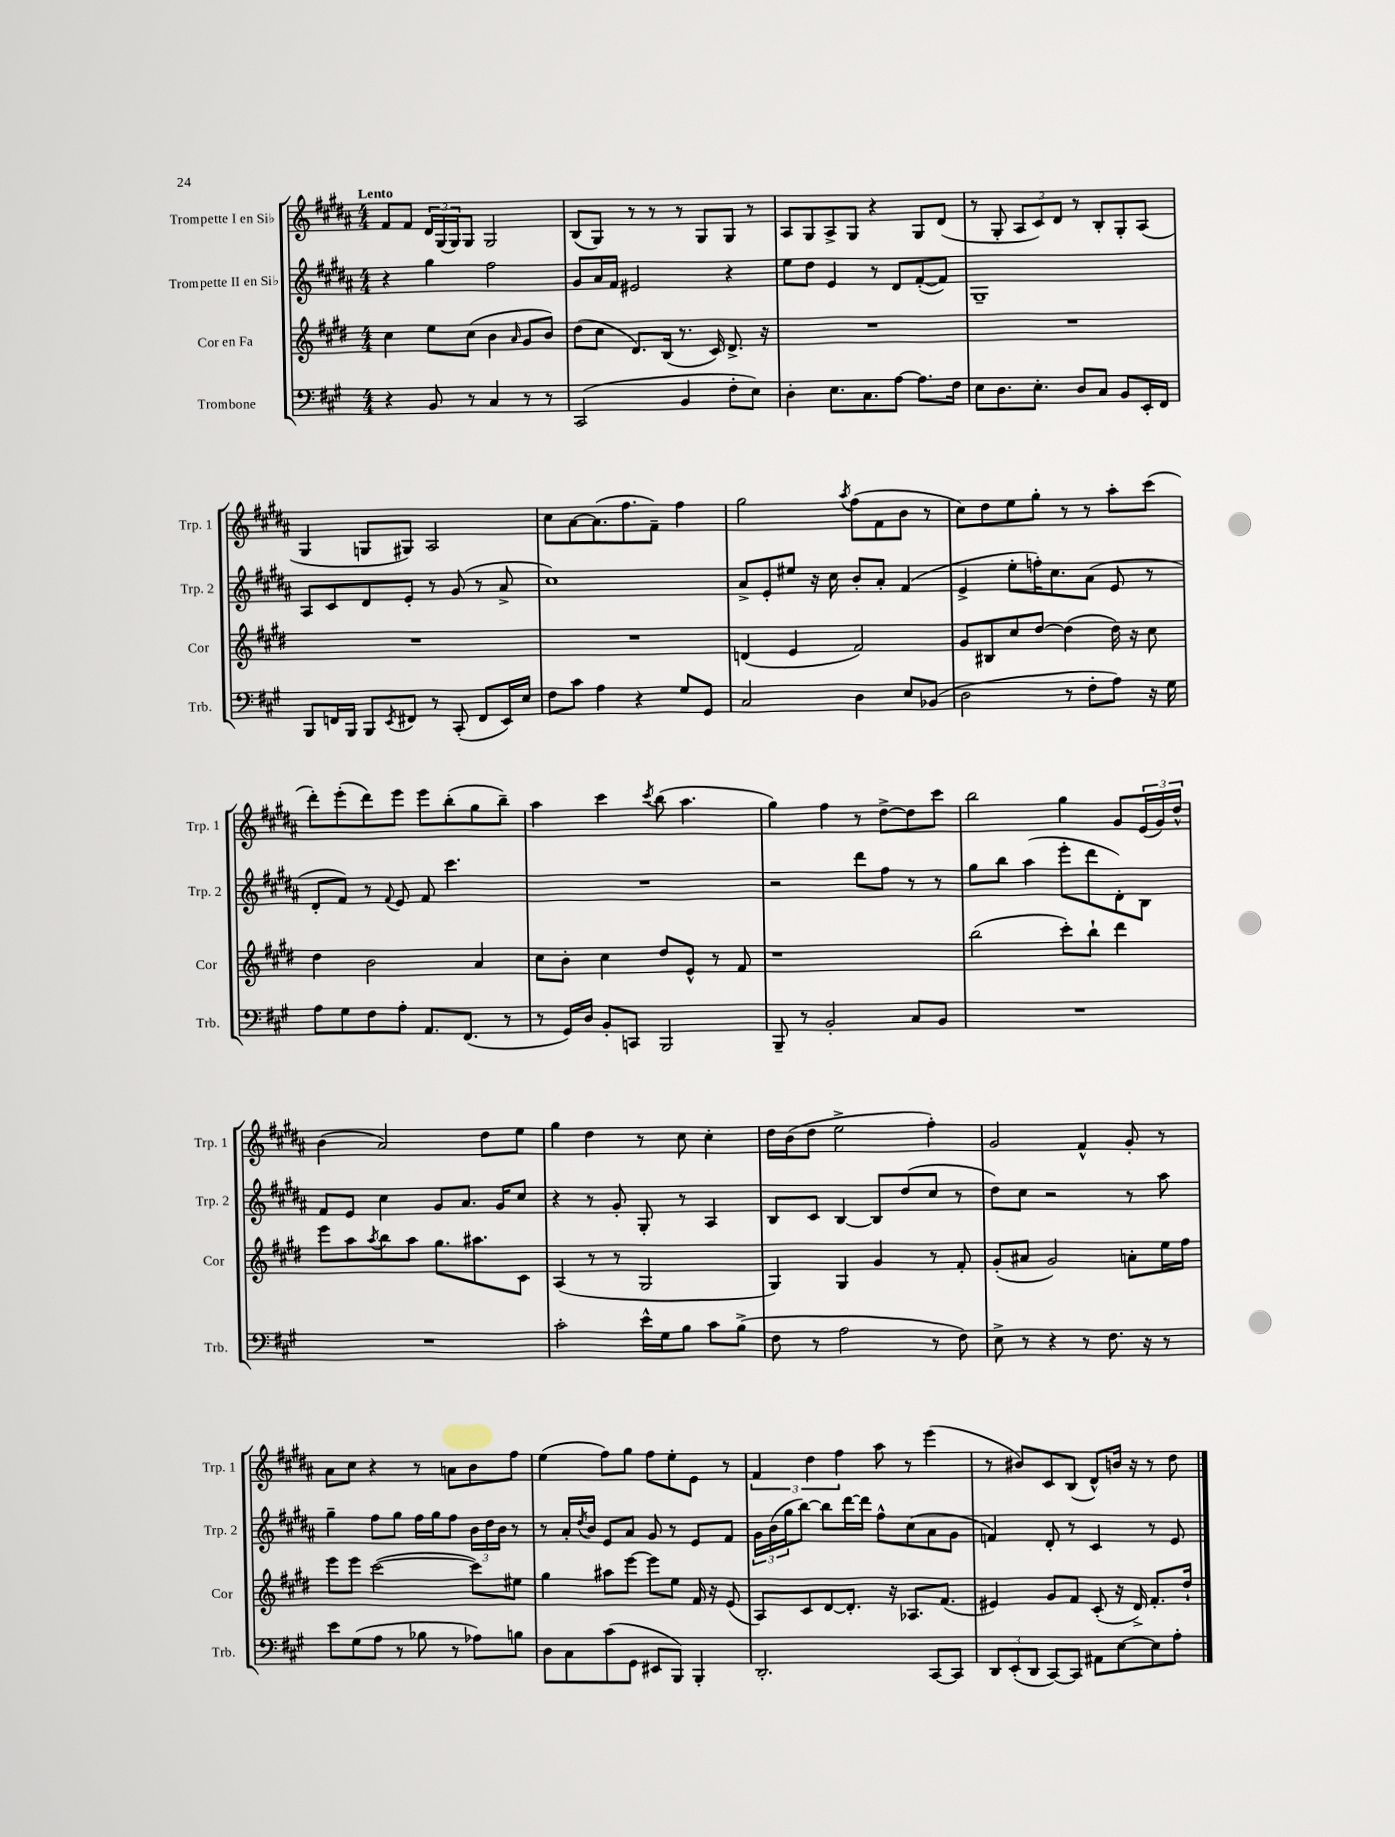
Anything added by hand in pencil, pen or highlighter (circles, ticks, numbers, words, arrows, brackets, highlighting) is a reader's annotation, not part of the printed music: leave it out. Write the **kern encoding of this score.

**kern	**kern	**kern	**kern
*part4	*part3	*part2	*part1
*staff4	*staff3	*staff2	*staff1
*I"Trombone	*I"Cor en Fa	*I"Trompette II en Si♭	*I"Trompette I en Si♭
*I'Trb.	*I'Cor	*I'Trp. 2	*I'Trp. 1
*clefF4	*clefG2	*clefG2	*clefG2
*k[f#c#g#]	*k[f#c#g#d#]	*k[f#c#g#d#a#]	*k[f#c#g#d#a#]
*M4/4	*M4/4	*M4/4	*M4/4
=1	=1	=1	=1
!	!	!	!LO:TX:a:B:t=Lento
4r	4cc#\	4r	8f#/L
.	.	.	8f#/J
8BB/	8ee\L	4gg#\	24d#/LL
.	.	.	(24G#/
.	.	.	24G#/J)
8r	(8cc#\J	.	8G#/J
4C#/	4b\	2ff#\	2G#/
.	16qqa/	.	.
8r	8g#/L	.	.
8r	8b/J)	.	.
=2	=2	=2	=2
(2CC#/	(8dd#\L	8g#/L	(8B/L
.	8cc#\J	16a#/L	8G#/J)
.	.	16f#/JJ	.
.	8.d#/L)	2e#X/	8r
.	.	.	8r
.	(16B/Jk	.	.
4BB/	8.r	.	8r
.	.	.	8G#/L
.	16c#/)	.	.
8F#'\L	8.d#^/	4r	8G#/J
8E\J)	.	.	8r
.	16r	.	.
=3	=3	=3	=3
4D'\	1r	8ee\L	8A#/L
.	.	8dd#\J	8G#/
8.E\L	.	4e/	8A#^/
.	.	.	8G#/J
8.C#\	.	.	.
.	.	8r	4r
[8A\J	.	8d#/L	.
8.A\L]	.	([8f#'/	8G#/L
.	.	8f#/J])	(8d#/J
16F#\Jk	.	.	.
=4	=4	=4	=4
8E\L	1r	1G#~	8r
8.D\	.	.	8G#'/
.	.	.	12A#/L
8.E'\J	.	.	.
.	.	.	12c#/)
.	.	.	12d#/J
8D/L	.	.	8r
8C#/J	.	.	8B'/L
8BB/L	.	.	8G#'/
16EE'/L	.	.	(8A#/J
16FF#/JJ	.	.	.
!!LO:LB:g=z
=5	=5	=5	=5
8BBB/L	1r	8A#/L	4G#/
16FFn/L	.	8c#/	.
16BBB/JJ	.	.	.
8BBB/L	.	8d#/	8Gn/L
8qEE/	.	.	.
8FF#X/J	.	8e'/J	8G#X/J)
8r	.	8r	2A#/
(8CC#'/	.	(8g#/	.
8FF#/L	.	8r	.
16EE/L)	.	8a#^/	.
16E/JJ	.	.	.
=6	=6	=6	=6
8F#\L	1r	1cc#)	8cc#\L
8c#\J	.	.	[8a#\
4A\	.	.	(8.a#\]
.	.	.	8.ff#\
4r	.	.	.
.	.	.	8f#~\J)
8G#/L	.	.	4ff#\
8GG#/J	.	.	.
=7	=7	=7	=7
2C#/	(4dn/	8a#^/L	2gg#\
.	.	8e'/	.
.	4e/	8ee#X/J	.
.	.	16r	.
.	.	16cc#\	.
.	.	.	8qaa#/
4D\	2f#/)	8b'/L	(8ff#\L
.	.	8a#'/J	8f#\
8E/L	.	(4f#/	8b\J
(8BB-X/J	.	.	8r
=8	=8	=8	=8
2D\	8g#/L	4e^/	8cc#\L)
.	8B#X/	.	8dd#\
.	8cc#/	8ee'\L	8ee\
.	[8dd#/J	16ffn'\K)	8gg#'\J
.	.	8.cc#\	.
8r	(4dd#\]	.	8r
8F#'\L	.	(8a#\J	8r
8A\J)	16dd#\)	8e/	8aa#'\L
.	16r	.	.
16r	8cc#\	8r	(8ccc#\J
16G#\	.	.	.
!!LO:LB:g=z
=9	=9	=9	=9
8A\L	4dd#\	8d#'/L	8ddd#'\L)
8G#\	.	8f#/J)	(8eee'\
8F#\	2b\	8r	8ddd#\)
.	.	8qqf#/	.
8A'\J	.	8e/	8eee\J
8.AA/L	.	8f#/	8eee\L
.	.	4.ccc#\	(8bb'\
(8.FF#/J	.	.	.
.	4a/	.	8gg#\
8r	.	.	8bb~\J)
=10	=10	=10	=10
8r	8cc#\L	1r	4aa#\
16GG#/LL)	8b'\J	.	.
16D/JJ	.	.	.
8BB'/L	4cc#\	.	4ccc#\
8CCn/J	.	.	.
.	.	.	8qccc#/
2BBB/	8dd#/L	.	(8bb\
.	8e^^/J	.	4.aa#\
.	8r	.	.
.	8f#/	.	.
=11	=11	=11	=11
8BBB~/	1r	2r	4gg#\)
8r	.	.	.
2BB'/	.	.	4ff#\
.	.	8ddd#\L	8r
.	.	8ff#\J	[8dd#^\L
8C#/L	.	8r	8dd#\]
8BB/J	.	8r	8ccc#\J
=12	=12	=12	=12
1r	(2bb\	8gg#\L	2bb\
.	.	8bb\J	.
.	.	(4aa#\	.
.	8ccc#'\L)	8eee'\L	4gg#\
.	8bb`\J	8ddd#\	.
.	4ddd#\	8d#'\)	8g#/L
.	.	8B\J	(24e/L
.	.	.	24g#/)
.	.	.	24dd#^^/JJ
!!LO:LB:g=z
=13	=13	=13	=13
1r	8eee\L	8f#/L	(4b\
.	8aa\	8e/J	.
.	8qaa/	.	.
.	8bb\	4cc#\	2a#/)
.	8aa\J	.	.
.	8.gg#\L	8g#/L	.
.	.	8.a#/J	.
.	8.aa#X\	.	.
.	.	.	8dd#\L
.	.	16g#/KL	.
.	8c#\J	8cc#/J	8ee\J
=14	=14	=14	=14
2c#'\	(4A/	4r	4gg#\
.	8r	8r	4dd#\
.	8r	8g#'/	.
16e^^\LL	2G#/	8G#'/	8r
16G#\J	.	.	.
8B\J	.	8r	8cc#\
8c#\L	.	4A#/	4cc#'\
(8B^\J	.	.	.
=15	=15	=15	=15
8F#\	4G#/)	8B/L	16dd#\LL
.	.	.	(16b\J
8r	.	8c#/J	8dd#\J
2A\	4G#/	[4B/	2ee^\
.	4g#/	8B/L]	.
.	.	(8dd#/	.
8r	8r	8cc#/J	4ff#'\)
8F#\)	8f#'/	8r	.
=16	=16	=16	=16
8E^\	(8g#'/L	8dd#\L)	2g#/
8r	8a#X/J	8cc#\J	.
4r	2g#/)	2r	.
8r	.	.	4f#^^/
8.F#\	.	.	.
.	8an'\L	8r	8g#'/
16r	.	.	.
8r	16ee\L	8aa#\	8r
.	16ff#\JJ	.	.
!!LO:LB:g=z
=17	=17	=17	=17
8e\L	8eee\L	4gg#~\	8a#\L
(8G#\	8eee\J	.	8cc#\J
8A\J	([2ccc#\	8ff#\L	4r
8r	.	8gg#\J	.
8B-X\	.	16ff#\LL	8r
.	.	16gg#\J	.
8r	.	8ff#\J	8an\L
8A-X\L)	8ccc#\L])	24b\LL	8b\
.	.	24dd#\	.
.	.	24b\JJ	.
8Bn\J	8ee#X\J	8r	8ff#\J
=18	=18	=18	=18
8D\L	4gg#\	8r	(4ee\
8C#\	.	16a#'/LL	.
.	.	8qdd#/	.
.	.	16b/JJ	.
(8c#\	8aa#X\L	8e/L	8ff#\L)
8GG#\J	[8eee\J	8a#/J	8gg#\J
8EE#X/L	8eee\L]	8g#/	8ff#\L
8BBB/J)	8ee\J	8r	8ee'\
4BBB'/	16f#/	8e/L	8e\J
.	16r	.	.
.	(8e/	8f#/J	8r
=19	=19	=19	=19
2.DD'/	8A/L)	24g#\LL	6f#/
.	.	(24b\	.
.	.	24gg#\J	.
.	8c#/	[8bb\J)	.
.	.	.	6dd#\
.	[8d#/	8bb\L]	.
.	.	.	6ff#\
.	8.d#'/J]	[16ddd#\L	.
.	.	16ddd#\JJ]	.
.	.	8ff#^^\L	8aa#\
.	16r	.	.
.	8.A-X/L	(8cc#\	8r
[8CC#/L	.	8a#\	(4eee\
.	(8.f#/J	.	.
8CC#/J]	.	8g#\J	.
=20	=20	=20	=20
12DD/L	4e#X/)	4fn/)	8r
(12EE'/	.	.	.
.	.	.	8b#X/L)
12DD/J	.	.	.
[8CC#/L)	8g#/L	8d#'/	8c#/
8CC#/J]	8f#/J	8r	(8B/J
8AA#X\L	(8c#'/	4c#/	8d#^^/L)
[8E\	16r	.	16bn/Jk
.	16d#^/)	.	16r
8E\]	8.f#'/L	8r	8r
8A'\J	.	8e/	8dd#\
.	16dd#`/Jk	.	.
==	==	==	==
*-	*-	*-	*-
